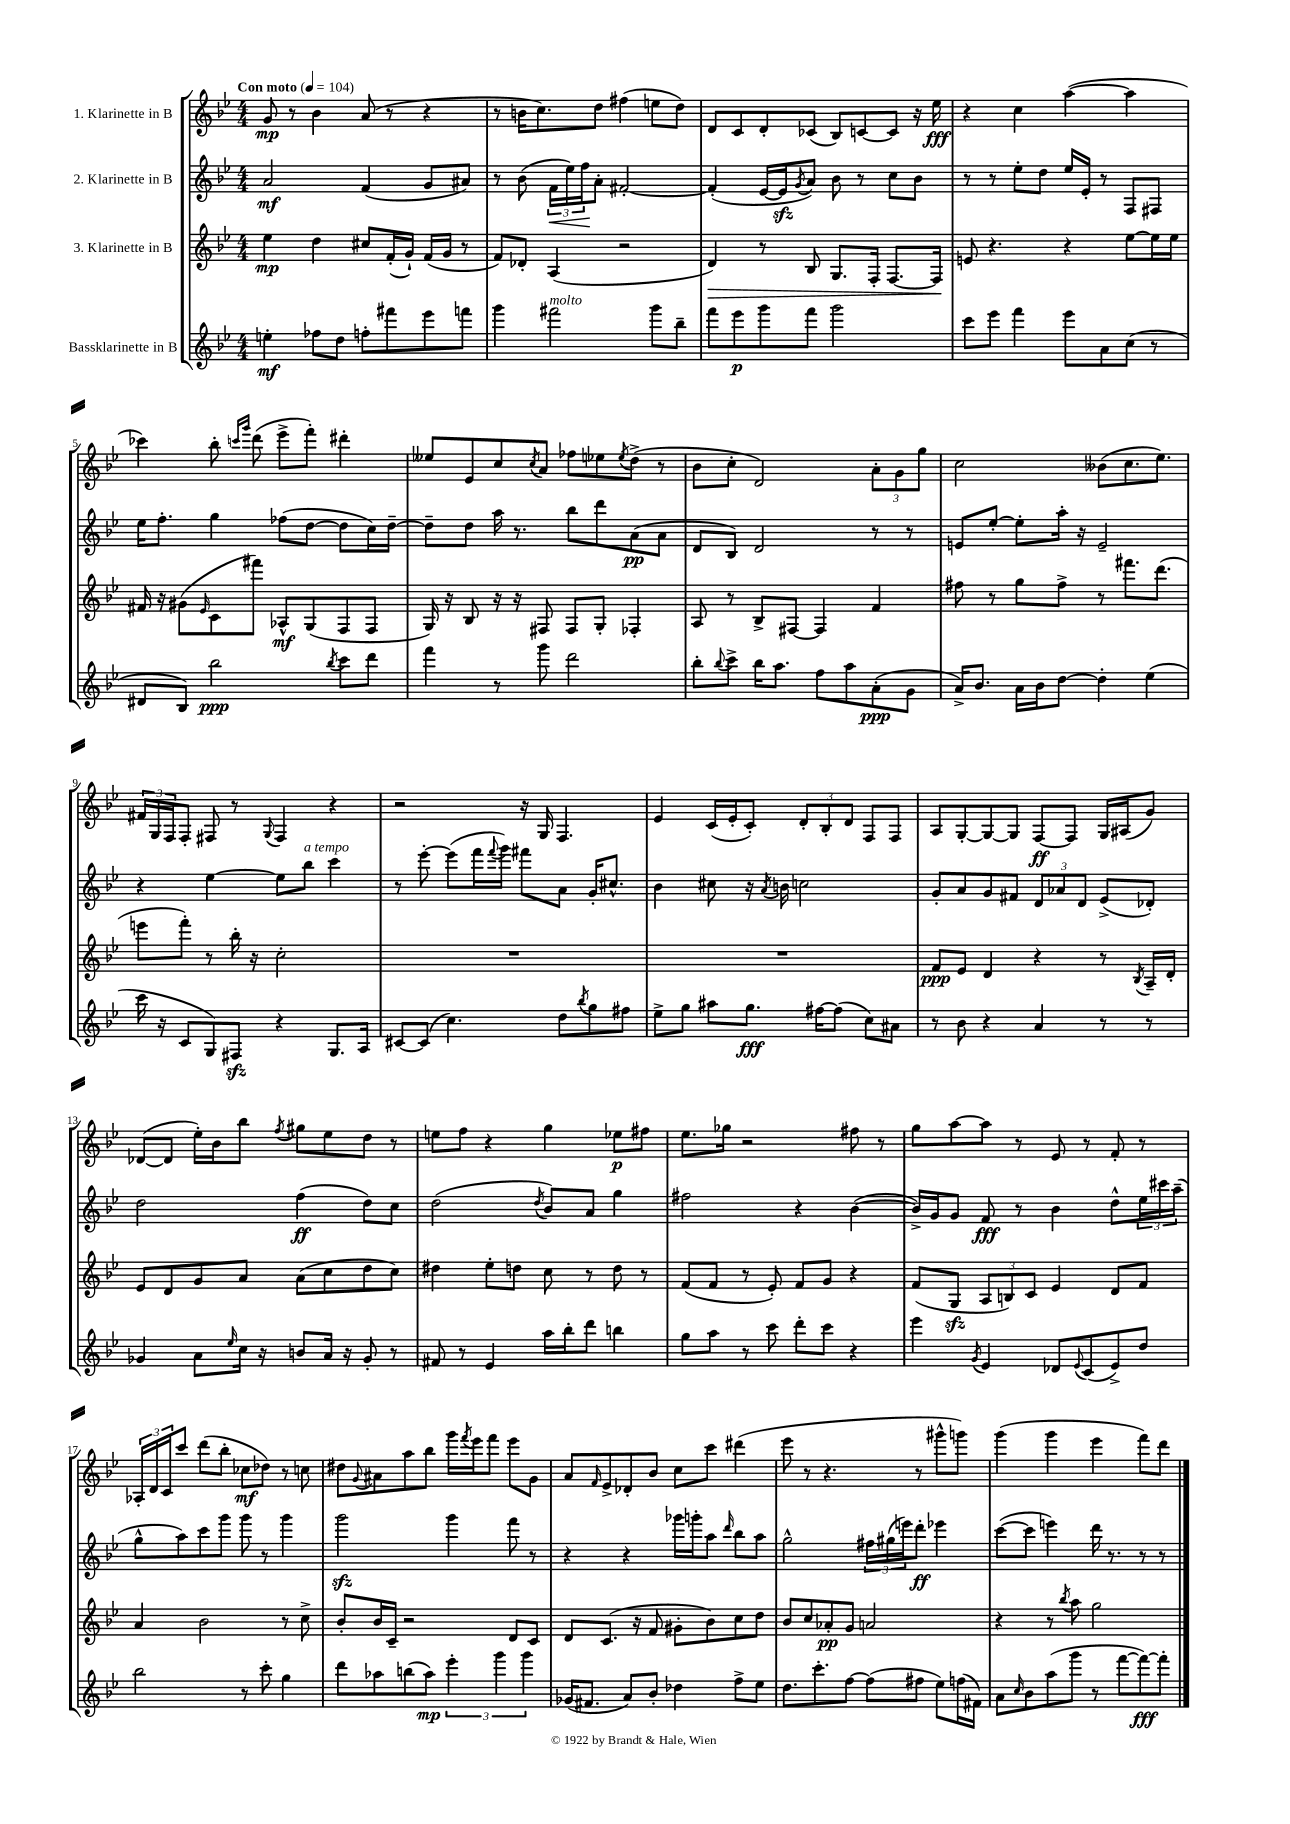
<<
\new StaffGroup <<
\new Staff = "s0" \with { instrumentName = "1. Klarinette in B" } {
    \clef treble \key bes \major \numericTimeSignature \time 4/4 \tempo "Con moto" 4 = 104
    g'8\mp r8 bes'4 a'8( r8 r4 |
    r8 b'16 c''8.) d''8 fis''4( e''8 d''8) |
    d'8 c'8 d'8-. ces'8( bes8) c'8~ c'8 r16 ees''16\fff |
    r4 c''4 a''4~( a''4 |
    ces'''4) bes''8-. \grace { c'''16 g'''16 } d'''8( ees'''8-> f'''8-.) dis'''4-. |
    eeses''8 ees'8 c''8 \acciaccatura { c''8 } a'8 fes''8 ees''8 \acciaccatura { ees''8 } d''8->( r8 |
    bes'8 c''8-. d'2) \tuplet 3/2 { a'8-. g'8 g''8 } |
    c''2 beses'8( c''8. ees''8.) |
    \tuplet 3/2 { fis'16 g16 f16 } f8-. fis8 r8 \appoggiatura { g8 } fis4 r4 |
    r2 r16 g16 f4. |
    ees'4 c'16( ees'16-. c'8-.) \tuplet 3/2 { d'8-. bes8-. d'8 } f8 f8 |
    a8 g8~-. g8~ g8 f8~\ff f8 g16 ais16( g'8) |
    des'8~( des'8 ees''16-.) bes'16 bes''8 \acciaccatura { f''8 } gis''8 ees''8 d''8 r8 |
    e''8 f''8 r4 g''4 ees''8\p fis''8 |
    ees''8. ges''16 r2 fis''8 r8 |
    g''8 a''8~ a''8 r8 ees'8 r8 f'8-. r8 |
    \tuplet 3/2 { aes16-. d'16 c'16 } c'''8 d'''8( bes''8-. ces''8\mf des''8) r8 c''8 |
    dis''8 \appoggiatura { g'8 } ais'8 a''8 bes''8 g'''16 \acciaccatura { f'''8 } ees'''16 f'''8 ees'''8 g'8 |
    a'8 \grace { f'16 } ees'8-> des'8-. bes'8 c''8 c'''8 dis'''4( |
    ees'''8 r8 r4. r8 gis'''8-^ g'''8) |
    g'''4( g'''4 ees'''4 f'''8) d'''8 \bar "|." |
}
\new Staff = "s1" \with { instrumentName = "2. Klarinette in B" } {
    \clef treble \key bes \major \numericTimeSignature \time 4/4
    a'2\mf f'4( g'8 ais'8) |
    r8 bes'8( \tuplet 3/2 { f'16\< ees''16) f''16\! } a'8-. fis'2~-. |
    fis'4-.( ees'16~ ees'16\sfz \acciaccatura { g'8 } a'8) bes'8 r8 c''8 bes'8 |
    r8 r8 ees''8-. d''8 ees''16 ees'16-. r8 f8 fis8 |
    ees''16 f''8.-. g''4 fes''8( d''8~ d''8 c''16) d''16~-- |
    d''8-- d''8 a''16 r8. bes''8 d'''8 a'8\pp( a'8 |
    d'8 bes8) d'2 r8 r8 |
    e'8 ees''8~-. ees''8-. a''16-. r16 e'2-- |
    r4 ees''4~ ees''8 bes''8^\markup { \italic "a tempo" } c'''4 |
    r8 ees'''8~-. ees'''8( f'''16 \appoggiatura { f'''8 } g'''16) fis'''8 a'8 g'16-. cis''8.-^ |
    bes'4 cis''8 r16 \acciaccatura { a'8 } b'16 c''2 |
    g'8-. a'8 g'8 fis'8 \tuplet 3/2 { d'8 aes'8 d'8 } ees'8->( des'8-.) |
    d''2 f''4\ff( d''8) c''8 |
    d''2( \acciaccatura { d''8 } bes'8) a'8 g''4 |
    fis''2 r4 bes'4~( |
    bes'16->) g'16 g'8 f'8\fff r8 bes'4 d''8-^ \tuplet 3/2 { ees''16 cis'''16 a''16--( } |
    g''8-^ a''8) c'''8 g'''8 g'''8 r8 g'''4 |
    g'''2\sfz g'''4 f'''8 r8 |
    r4 r4 ges'''16 g'''16-. a''8 \grace { d'''16 } bes''8 a''8 |
    g''2-^ \tuplet 3/2 { fis''16 gis''16( e'''16) } d'''8-.\ff ees'''4 |
    c'''8~( c'''8 e'''4) d'''16 r8. r8 r8 \bar "|." |
}
\new Staff = "s2" \with { instrumentName = "3. Klarinette in B" } {
    \clef treble \key bes \major \numericTimeSignature \time 4/4
    ees''4\mp d''4 cis''8 f'16-.( g'16-!) f'16( g'16 r8 |
    f'8) des'8-. a4( r2 |
    d'4\>) r8 bes8 g8. f16-. f8.~ f16\! |
    e'8 r4. r4 ees''8~ ees''16 ees''16 |
    fis'16 r16 gis'8( \grace { ees'16 } c'8 fis'''8) aes8-^\mf g8( f8 f8 |
    g16) r16 bes8 r16 r16 fis8 fis8 g8-. fes4-. |
    a8 r8 bes8-> fis8~ fis4 f'4 |
    fis''8 r8 g''8 fis''8-> r8 fis'''8. d'''8.( |
    e'''8 f'''8-.) r8 bes''16-. r16 c''2-. |
    R1 |
    R1 |
    f'8\ppp ees'8 d'4 r4 r8 \acciaccatura { bes8 } a16-- d'16-. |
    ees'8 d'8 g'8 a'8 a'8( c''8 d''8 c''8) |
    dis''4 ees''8-. d''8 c''8 r8 d''8 r8 |
    f'8( f'8 r8 ees'8-.) f'8 g'8 r4 |
    f'8( g8\sfz \tuplet 3/2 { a8 b8) c'8 } ees'4 d'8 f'8 |
    a'4 bes'2 r8 c''8-> |
    bes'8-. bes'16 c'16-- r2 d'8 c'8 |
    d'8 c'8.( r16 f'8 gis'8-. bes'8) c''8 d''8 |
    bes'8 c''8 aes'8-.\pp g'8 a'2 |
    r4 r8 \acciaccatura { bes''8 } a''8 g''2 \bar "|." |
}
\new Staff = "s3" \with { instrumentName = "Bassklarinette in B" } {
    \clef treble \key bes \major \numericTimeSignature \time 4/4
    e''4-.\mf fes''8 d''8 f''8-. fis'''8 ees'''8 f'''8 |
    g'''4 fis'''2^\markup { \italic "molto" } g'''8 bes''8-- |
    f'''8 ees'''8\p g'''8 f'''8 g'''2 |
    c'''8 ees'''8 f'''4 ees'''8 a'8 c''8( r8 |
    dis'8 bes8) bes''2\ppp \acciaccatura { bes''8 } c'''8 d'''8 |
    f'''4 r8 g'''8 d'''2 |
    bes''8-. \appoggiatura { bes''8 } c'''8-> bes''16 a''8. f''8 a''8 a'8-.\ppp( g'8 |
    a'16->) bes'8. a'16 bes'16 d''8~ d''4-. ees''4( |
    c'''16 r16 c'8 g8) fis8\sfz r4 g8. a16 |
    cis'8~ cis'8( c''4.) d''8 \acciaccatura { bes''8 } g''8 fis''8 |
    ees''8-> g''8 ais''8 g''8.\fff fis''16~ fis''8( c''8) ais'8 |
    r8 bes'8 r4 a'4 r8 r8 |
    ges'4 a'8 \grace { ees''16 } c''16 r16 b'8 a'16 r16 ges'8-. r8 |
    fis'8 r8 ees'4 a''16 bes''16-. d'''8 b''4 |
    g''8 a''8 r8 c'''8 d'''8-. c'''8 r4 |
    ees'''4 \acciaccatura { g'8 } ees'4 des'8 \appoggiatura { ees'8 } c'8( ees'8->) d''8 |
    bes''2 r8 c'''8-. g''4 |
    d'''8 aes''8 b''8( aes''8\mp) \tuplet 3/2 { ees'''4-. g'''4 g'''4 } |
    ges'16( fis'8. a'8) bes'8-. des''4 f''8-> ees''8 |
    d''8. c'''8.-. f''8~ f''8( fis''8 ees''8) f''16( fis'16) |
    a'8 \grace { c''16 } bes'8 a''8( g'''8 r8 f'''8~ f'''8~\fff) f'''8-. \bar "|." |
}
>>
>>
